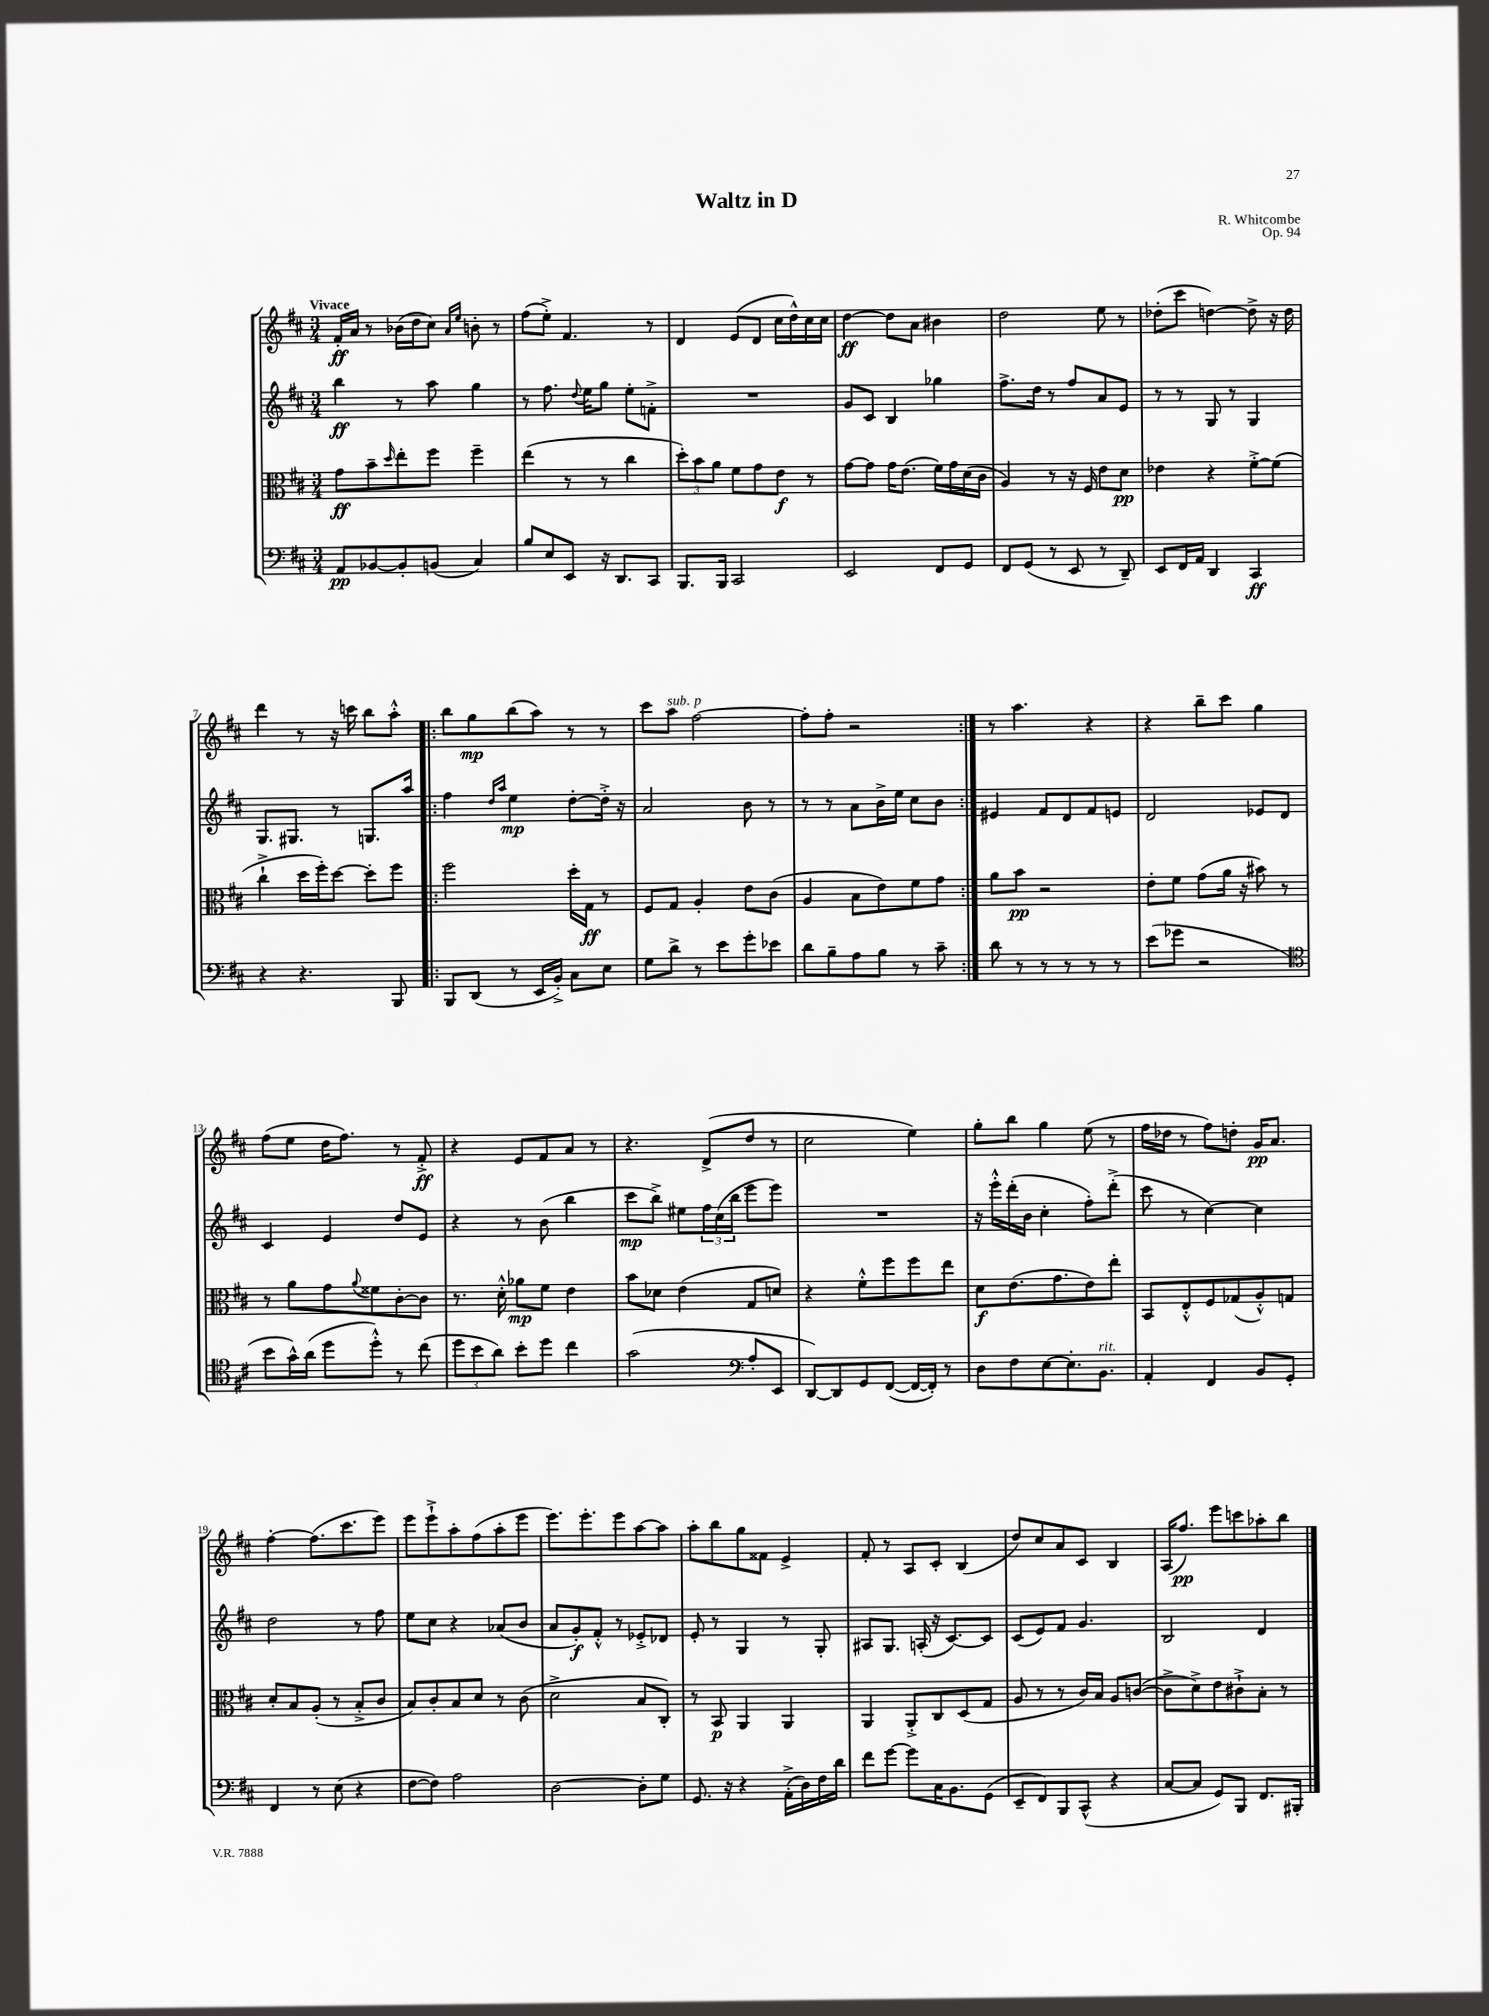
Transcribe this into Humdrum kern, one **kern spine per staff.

**kern	**kern	**kern	**kern
*staff4	*staff3	*staff2	*staff1
*clefF4	*clefC3	*clefG2	*clefG2
*k[f#c#]	*k[f#c#]	*k[f#c#]	*k[f#c#]
*M3/4	*M3/4	*M3/4	*M3/4
8AA	8g	4bb	16f#'
.	.	.	16a
[8BB-	8b~	.	8r
.	16qqdd	.	.
8BB-']	8ee'	8r	(16b-
.	.	.	16dd
(8BB	8ff#	8aa	8cc#)
.	.	.	16qqa
.	.	.	16qqee
4C#)	4ff#~	4gg	8b'
.	.	.	8r
=	=	=	=
8B	(4ee	8r	(8ff#
8E	.	8.ff#	8ee'^)
8EE	8r	.	4.f#
.	.	8qqdd	.
.	.	16ee	.
16r	8r	8gg	.
8.DD	.	.	.
.	4cc#	8ee'	.
8CC#	.	8f'^	8r
=	=	=	=
8.BBB	12dd')	2.r	4d
.	12b	.	.
.	12a	.	.
16BBB	.	.	.
2CC#	8f#	.	(8e
.	8g	.	8d
.	8e	.	16cc#
.	.	.	16dd^^)
.	8r	.	16cc#
.	.	.	16cc#
=	=	=	=
2EE	[8g	8g	[4dd
.	8g]	8c#	.
.	16g	4B	8dd]
.	(8.e	.	.
.	.	.	8a
8FF#	16f#)	4gg-	4b#
.	16g	.	.
8GG	(16d	.	.
.	16c#	.	.
=	=	=	=
8FF#	4A)	8.ff#^	2dd
(8GG	.	.	.
.	.	16dd	.
8r	8r	8r	.
8EE	16r	8ff#	.
.	16F#	.	.
8r	8e	8a	8ee
8DD~)	8d	8e	8r
=	=	=	=
8EE	4e-	8r	(8dd-'
16FF#	.	8r	8ccc#
16AA	.	.	.
4DD	4r	8G	[4dd)
.	.	8r	.
4CC#	[8f#'^	4G	8dd^]
.	(8f#]	.	16r
.	.	.	16dd
=	=	=	=
4r	4cc#`^	8.G	4ddd
.	.	8.G#	.
4.r	16dd	.	8r
.	16ff#')	.	.
.	[8dd	8r	16r
.	.	.	16ccc
.	8dd']	8.G	8bb
8BBB	8ff#	.	8aa'^^
.	.	16aa	.
=!|:	=!|:	=!|:	=!|:
8BBB	2ff#	4ff#	8bb
(8DD	.	.	8gg
.	.	16qqdd	.
.	.	16qqaa	.
8r	.	4ee	(8bb
16EE	.	.	8aa)
16BB'^)	.	.	.
8C#	16dd'	[8dd'	8r
.	16G	.	.
8E	8r	16dd'^]	8r
.	.	16r	.
=	=	=	=
8G	8F#	2a	8ccc#
8d^	8G	.	8aa
8r	4A'	.	[2ff#
8e	.	.	.
8g'	8e	8b	.
8e-	(8c#	8r	.
=	=	=	=
8d	4A	8r	8ff#']
8B~	.	8r	8ff#'
8A	8B	8a	2r
8B	8e)	16b^	.
.	.	16ee	.
8r	8f#	8cc#	.
8c#~	8g	8b	.
=:|!	=:|!	=:|!	=:|!
8d	8a	4e#	8r
8r	8b	.	4.aa
8r	2r	8f#	.
8r	.	8d	.
8r	.	8f#	4r
8r	.	8e	.
=	=	=	=
(8e	8e'	2d	4r
8g-	8f#	.	.
2r	(8g	.	8bb~
.	16a	.	8ccc#
.	16r	.	.
.	8b#)	8e-	4gg
.	8r	8d	.
=	=	=	=
*clefC4	*	*	*
8b	8r	4c#	(8ff#
16g^^)	8a	.	8ee
(16a	.	.	.
8dd	8g	4e	16dd
.	.	.	8.ff#)
.	8qqa	.	.
8dd'^^)	8f##	.	.
8r	[8c#'	8dd	8r
(8cc#	8c#]	8e	8f#'^
=	=	=	=
12dd	8.r	4r	4r
12b	.	.	.
12a)	.	.	.
.	16d'^^	.	.
8b'	8a-	8r	8e
8dd	8f#	(8b	8f#
4cc#	4e	4bb	8a
.	.	.	8r
=	=	=	=
(2g	8b	8ccc#	4.r
.	8d-	8bb^)	.
.	(4e	8ee#	.
.	.	24ff#	(8d^
.	.	(24cc#	.
.	.	24bb	.
*clefF4	*	*	*
8A'	8G	8eee	8dd
8EE	8d)	8eee)	8r
=	=	=	=
[8DD)	4r	2.r	2cc#
8DD]	.	.	.
8GG	8f#'^^	.	.
([8FF#	8ff#	.	.
16FF#_	8ff#	.	4ee)
16FF#'])	.	.	.
8r	8ee	.	.
=	=	=	=
8D	8d	16r	8gg'
.	.	16eee'^^	.
8F#	(8.e	(16ddd'	8bb
.	.	16b	.
[8E	.	4cc#'	4gg
.	8.g	.	.
8.E']	.	.	.
.	8e)	8ff#')	(8ee
8.BB	.	.	.
.	8ee'	(8ddd'^	8r
=	=	=	=
4AA'	8BB	8ccc#	16ff#
.	.	.	16dd-
.	8E'^^	8r	8r
4FF#	8F#	[4cc#)	8ff#)
.	(8G-	.	8dd'
8BB	8A'^^)	4cc#]	16g
.	.	.	8.a
8GG'	8G	.	.
=	=	=	=
4FF#	8d'	2dd	[4ff#'
.	8B	.	.
8r	(8A'	.	(8.ff#]
(8E	8r	.	.
.	.	.	8.ccc#
4r	8B'^	8r	.
.	8c#	8ff#	8eee)
=	=	=	=
[8F#	8B)	8ee	8eee
8F#])	8c#'	8cc#	8eee`^
2A	8B	4r	8aa'
.	8d	.	(8ff#
.	8r	(8a-	8aa'
.	(8c#	8b	8eee
=	=	=	=
[2D	2d^	8a	8.eee)
.	.	8g')	.
.	.	.	8.eee'
.	.	8f#'^^	.
.	.	8r	8eee
8D']	8B	8e-'^	[8aa
8G	8C#')	8d-	8aa]
=	=	=	=
8.GG	8r	8e'	8aa'
.	8BB	8r	8bb
16r	.	.	.
4r	4AA	4G	8gg
.	.	.	8f##
(16AA'^	4AA	8r	4e^
16D)	.	.	.
16F#	.	8G'	.
16d	.	.	.
=	=	=	=
8f#	4AA	8A#	8f#'
[8g	.	8.G	8r
8g]	8AA'^	.	8A
.	.	(16A'	.
16C#	8C#	16r	8c#'
8.BB	.	[8.c#)	.
.	(8D	.	(4B
(8GG	8G	8c#]	.
=	=	=	=
8EE~	8A	(8c#	8dd)
8FF#)	8r	8e)	8cc#
8BBB	8r	8f#	8a
(8CC#^^	16c#)	4.g	8c#
.	16B	.	.
4r	8A	.	4B
.	([8c	.	.
=	=	=	=
[8C#	8c^]	2B	(16A
.	.	.	8.ff#)
8C#]	8d^)	.	.
8GG)	8e	.	8eee
8BBB	8c#`^	.	8ccc
8.FF#	8B'	4d	8aa-'
.	8r	.	8bb
16BBB#'	.	.	.
==	==	==	==
*-	*-	*-	*-
